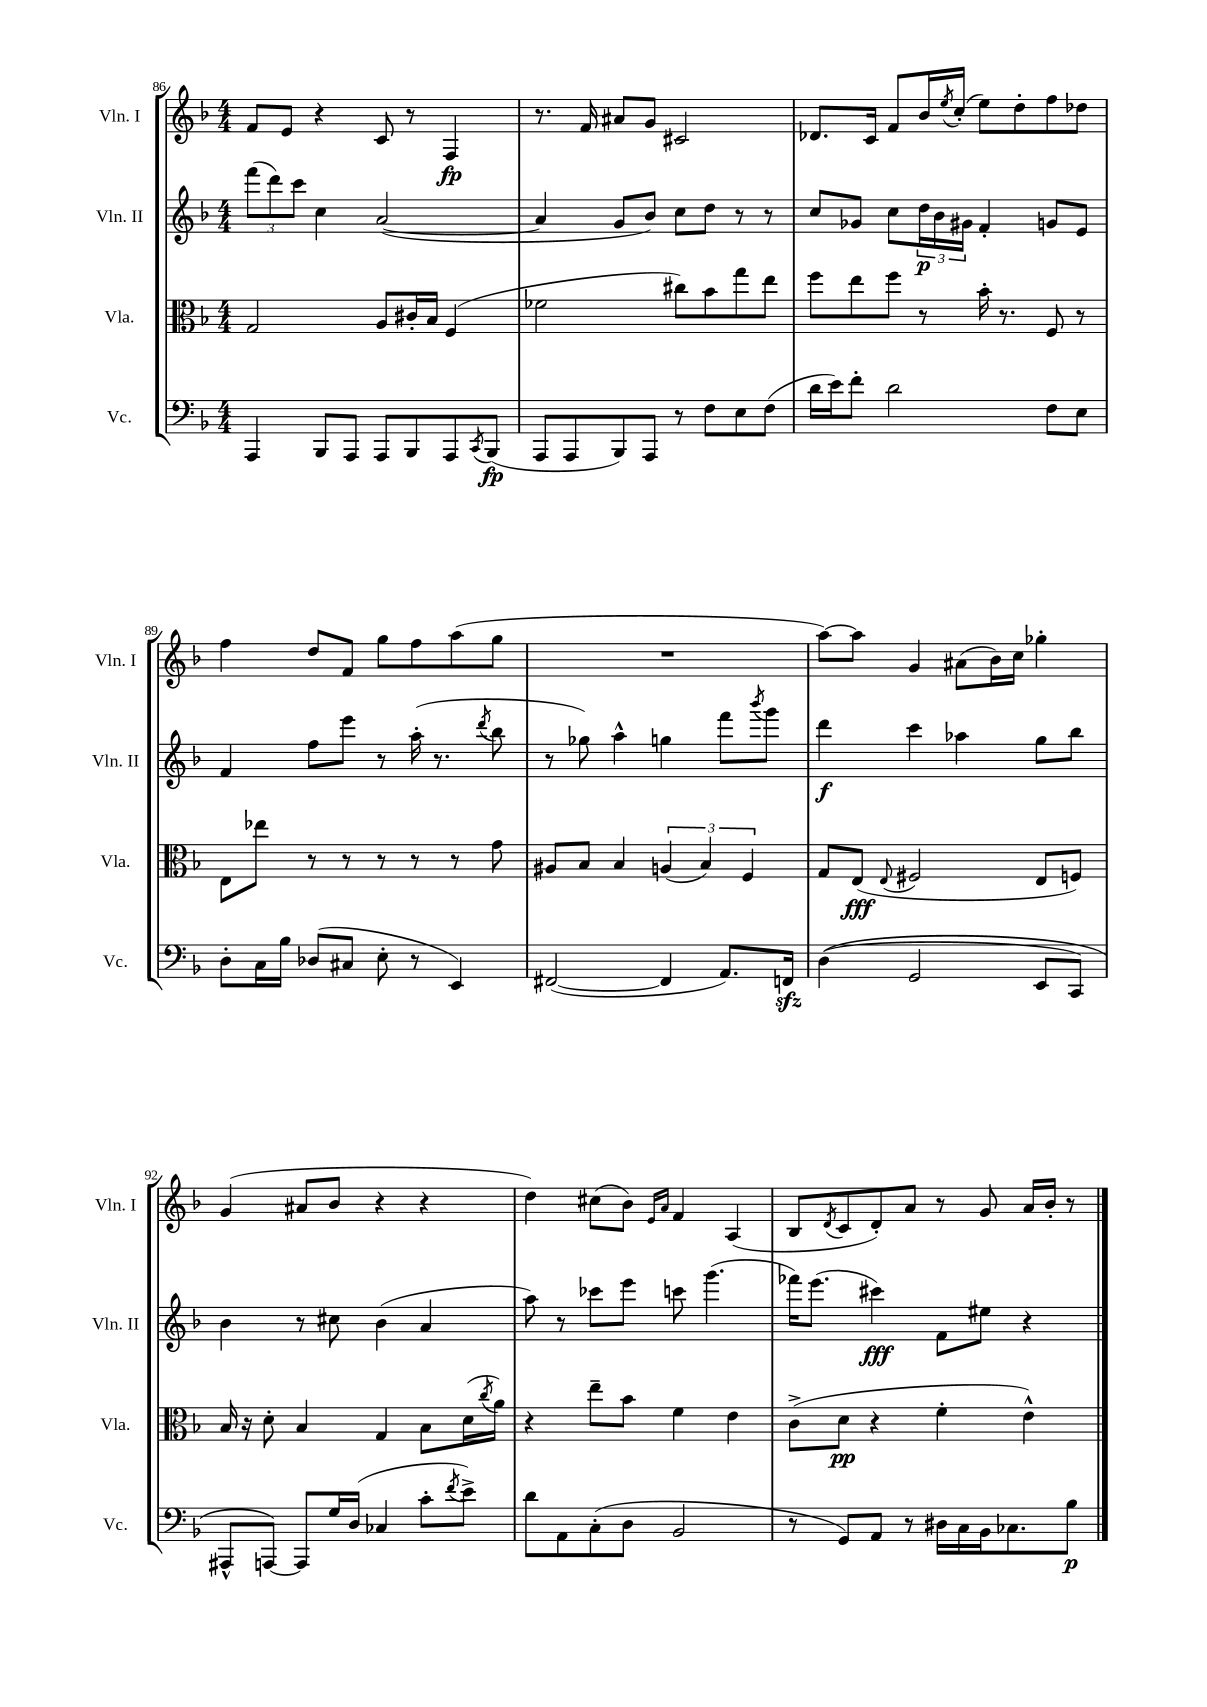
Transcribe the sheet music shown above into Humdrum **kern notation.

**kern	**kern	**kern	**kern
*staff4	*staff3	*staff2	*staff1
*clefF4	*clefC3	*clefG2	*clefG2
*k[b-]	*k[b-]	*k[b-]	*k[b-]
*M4/4	*M4/4	*M4/4	*M4/4
4AAA	2G	(12fff	8f
.	.	12ddd)	.
.	.	.	8e
.	.	12ccc	.
8BBB-	.	4cc	4r
8AAA	.	.	.
8AAA	8A	([2a	8c
8BBB-	16c#'	.	8r
.	16B-	.	.
8AAA	(4F	.	4F
8qCC	.	.	.
(8BBB-	.	.	.
=	=	=	=
8AAA	2f-	4a]	8.r
8AAA	.	.	.
.	.	.	16f
8BBB-)	.	8g	8a#
8AAA	.	8b-)	8g
8r	8cc#)	8cc	2c#
8F	8b-	8dd	.
8E	8gg	8r	.
(8F	8ee	8r	.
=	=	=	=
16d	8ff	8cc	8.d-
16e)	.	.	.
8f'	8ee	8g-	.
.	.	.	16c
2d	8ff	8cc	8f
.	8r	24dd	16b-
.	.	24b-	.
.	.	.	8qee
.	.	.	(16cc'
.	.	24g#	.
.	16b-'	4f'	8ee)
.	8.r	.	.
.	.	.	8dd'
8F	8F	8g	8ff
8E	8r	8e	8dd-
=	=	=	=
8D'	8E	4f	4ff
16C	8ee-	.	.
16B-	.	.	.
(8D-	8r	8ff	8dd
8C#	8r	8eee	8f
8E'	8r	8r	8gg
8r	8r	(16aa'	8ff
.	.	8.r	.
4EE)	8r	.	(8aa
.	.	8qddd	.
.	8g	8bb-	8gg
=	=	=	=
([2FF#	8A#	8r	1r
.	8B-	8gg-)	.
.	4B-	4aa^^	.
4FF#]	(6A	4gg	.
.	6B-)	.	.
8.AA)	.	8fff	.
.	6F	.	.
.	.	8qbbb-	.
.	.	8ggg	.
16FF	.	.	.
=	=	=	=
&((4D	8G	4ddd	[8aa)
.	(8E	.	8aa]
.	8qqE	.	.
2GG	2F#	4ccc	4g
.	.	4aa-	(8a#
.	.	.	16b-)
.	.	.	16cc
8EE	8E	8gg	4gg-'
8CC)	8F)	8bb-	.
=	=	=	=
8AAA#^^	16B-	4b-	(4g
.	16r	.	.
[8AAA&)	8d'	.	.
8AAA]	4B-	8r	8a#
16G	.	8cc#	8b-
(16D	.	.	.
4C-	4G	(4b-	4r
8c'	8B-	4a	4r
8qf	.	.	.
8e^)	(16d	.	.
.	8qcc	.	.
.	16a)	.	.
=	=	=	=
8d	4r	8aa)	4dd)
8AA	.	8r	.
(8C'	8ee~	8ccc-	(8cc#
8D	8b-	8eee	8b-)
.	.	.	16qqe
.	.	.	16qqa
2BB-	4f	8ccc	4f
.	.	(4.ggg	.
.	4e	.	(4A
=	=	=	=
8r	(8c^	16fff-)	8B-
.	.	(8.eee	.
.	.	.	8qd
8GG)	8d	.	8c
8AA	4r	4ccc#)	8d')
8r	.	.	8a
16D#	4f'	8f	8r
16C	.	.	.
16BB-	.	8ee#	8g
8.C-	.	.	.
.	4e^^)	4r	16a
.	.	.	16b-'
8B-	.	.	8r
==	==	==	==
*-	*-	*-	*-
